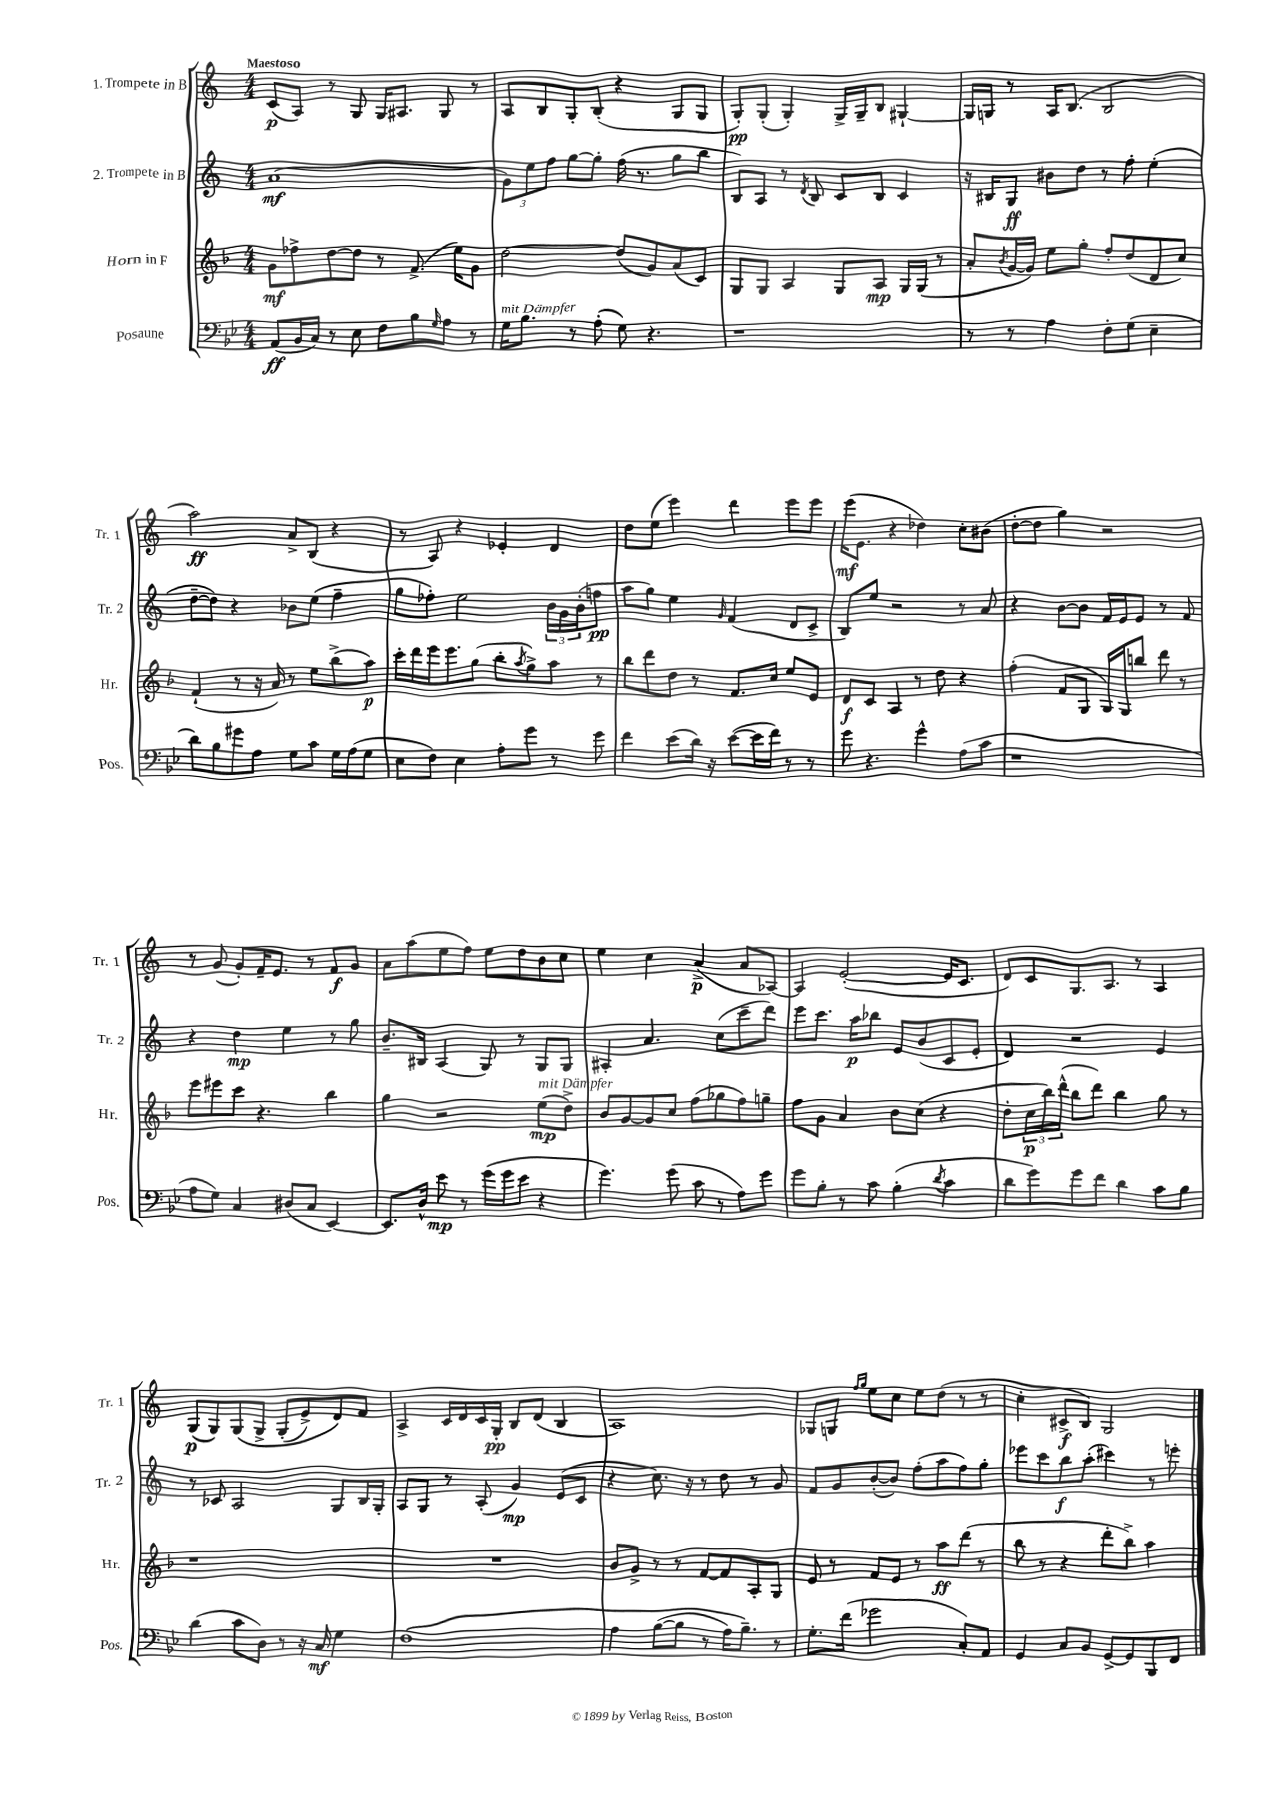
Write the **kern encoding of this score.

**kern	**dynam	**kern	**dynam	**kern	**dynam	**kern	**dynam
*part4	*part4	*part3	*part3	*part2	*part2	*part1	*part1
*staff4	*staff4	*staff3	*staff3	*staff2	*staff2	*staff1	*staff1
*I"Posaune	*	*I"Horn in F	*	*I"2. Trompete in B	*	*I"1. Trompete in B	*
*I'Pos.	*	*I'Hr.	*	*I'Tr. 2	*	*I'Tr. 1	*
*clefF4	*	*clefG2	*	*clefG2	*	*clefG2	*
*k[b-e-]	*	*k[b-]	*	*k[]	*	*k[]	*
*M4/4	*	*M4/4	*	*M4/4	*	*M4/4	*
=1	=1	=1	=1	=1	=1	=1	=1
!	!	!	!	!	!	!LO:TX:a:B:t=Maestoso	!
(8AA/L	ff	8g\L	mf	(1a	mf	(8c/L	p
16BB-/L	.	8ff-X^\	.	.	.	8A/J)	.
16C/JJ)	.	.	.	.	.	.	.
8r	.	[8dd\	.	.	.	8r	.
8E-\	.	8dd\J]	.	.	.	8G/	.
8F\L	.	8r	.	.	.	16G/KL	.
.	.	.	.	.	.	8.A#X/J	.
8B-\	.	(8.f^/	.	.	.	.	.
16qqG/	.	.	.	.	.	.	.
8A\J	.	.	.	.	.	8G/	.
.	.	16ee\KL)	.	.	.	.	.
8r	.	8g\J	.	.	.	8r	.
=2	=2	=2	=2	=2	=2	=2	=2
!LO:TX:a:i:t=mit Dämpfer	!	!	!	!	!	!	!
16G\KL	.	[2dd\	.	12g\L)	.	8A/L	.
8.B-\J	.	.	.	.	.	.	.
.	.	.	.	12ee\	.	.	.
.	.	.	.	.	.	8B/	.
.	.	.	.	12ff\J	.	.	.
8r	.	.	.	[8gg\L	.	8G'/	.
(8A'\	.	.	.	8gg'\J]	.	(8B'/J	.
8G\)	.	(8dd/L]	.	(16ff\	.	4r	.
.	.	.	.	8.r	.	.	.
4.r	.	8g/)	.	.	.	.	.
.	.	(8a/	.	8gg\L	.	8G/L	.
.	.	8c/J)	.	8bb\J	.	8G/J	.
=3	=3	=3	=3	=3	=3	=3	=3
1r	.	8G/L	.	8B/L)	.	8G'/L)	pp
.	.	8G/J	.	8A/J	.	(8G'/J	.
.	.	4A/	.	8r	.	4G'/)	.
.	.	.	.	8qd/	.	.	.
.	.	.	.	8B/	.	.	.
.	.	8G/L	.	8c/L	.	16G^/LL	.
.	.	.	.	.	.	16G~/J	.
.	.	8A/J	mp	8B/J	.	8B/J	.
.	.	16G/LL	.	4c/	.	[4G#X`/	.
.	.	(16G/JJ	.	.	.	.	.
.	.	8r	.	.	.	.	.
=4	=4	=4	=4	=4	=4	=4	=4
8r	.	8a'/L	.	16r	.	16G#/LL]	.
.	.	.	.	16B#X/KL	.	16Gn/JJ	.
.	.	8qb-/	.	.	.	.	.
8r	.	[16g/L	.	8G/J	ff	8r	.
.	.	16g/JJ])	.	.	.	.	.
4A\	.	8ee\L	.	8b#X\L	.	16A/KL	.
.	.	.	.	.	.	(8.B/J	.
.	.	8gg'\J	.	8dd\J	.	.	.
8F'\L	.	8ff'/L	.	8r	.	2B/	.
(8G\J	.	(8dd/	.	8ff'\	.	.	.
4E-~\	.	8d/	.	(4ee'\	.	.	.
.	.	8cc/J)	.	.	.	.	.
!!LO:LB:g=z
=5	=5	=5	=5	=5	=5	=5	=5
8d\L)	.	(4f`/	.	[8dd~\L	.	2aa\)	ff
8B-\	.	.	.	8dd\J])	.	.	.
8g#X\	.	8r	.	4r	.	.	.
8A\J	.	16r	.	.	.	.	.
.	.	16a/)	.	.	.	.	.
8G\L	.	8r	.	8b-X\L	.	8a^/L	.
8c\J	.	8ee\L	.	(8ee\J	.	(8B/J	.
16G\LL	.	(8bb-^\	.	4ff~\	.	4r	.
(16A\J	.	.	.	.	.	.	.
8G\J	.	8aa\J)	p	.	.	.	.
=6	=6	=6	=6	=6	=6	=6	=6
8E-\L	.	16ccc'\LL	.	8gg\L	.	8r	.
.	.	16ddd\	.	.	.	.	.
8F\J)	.	16eee\J	.	8ff-X'\J)	.	8A/)	.
.	.	8.eee\	.	.	.	.	.
4E-\	.	.	.	2ee\	.	4r	.
.	.	(8gg\J	.	.	.	.	.
8A'\L	.	8bb-'\L	.	.	.	4e-X'/	.
.	.	8qaa/	.	.	.	.	.
8g\J	.	8gg^\)	.	.	.	.	.
8r	.	8aa\J	.	24b\LL	.	4d/	.
.	.	.	.	24g\	.	.	.
.	.	.	.	(24b'\J	.	.	.
8g\	.	8r	.	8ffn\J	pp	.	.
=7	=7	=7	=7	=7	=7	=7	=7
4f\	.	8bb-\L	.	8aa\L	.	8dd\L	.
.	.	8ddd\	.	8gg\J)	.	(8ee\J	.
(8e-\L	.	8dd\J	.	4ee\	.	4eee\)	.
16d\Jk)	.	8r	.	.	.	.	.
16r	.	.	.	.	.	.	.
.	.	.	.	16qqg/	.	.	.
([8e-\L	.	8.f/L	.	(4f/	.	4ddd\	.
16e-\L]	.	.	.	.	.	.	.
16f\JJ)	.	16cc/Jk	.	.	.	.	.
8r	.	8ee/L	.	8d/L	.	8eee\L	.
8r	.	8e/J	.	8c^/J	.	8eee\J	.
=8	=8	=8	=8	=8	=8	=8	=8
8g\	.	8d/L	f	8B/L)	.	(16eee\KL	mf
.	.	.	.	.	.	8.e\J	.
4.r	.	8c/J	.	8ee/J	.	.	.
.	.	4A/	.	2r	.	4r	.
4g^^\	.	8r	.	.	.	4dd-X\)	.
.	.	8dd\	.	.	.	.	.
(8A\L	.	4r	.	8r	.	8cc'\L	.
8c\J	.	.	.	8a/	.	(8b#X\J	.
=9	=9	=9	=9	=9	=9	=9	=9
1r	.	(4ff'\	.	4r	.	[8dd'\L	.
.	.	.	.	.	.	8dd\J]	.
.	.	8f/L	.	[8b\L	.	4gg\)	.
.	.	8G/J	.	8b\J]	.	.	.
.	.	16G/LL)	.	16f/LL	.	2r	.
.	.	16G/J	.	16e/J	.	.	.
.	.	8bbn/J	.	8e/J	.	.	.
.	.	8ddd\	.	8r	.	.	.
.	.	8r	.	8f/	.	.	.
!!LO:LB:g=z
=10	=10	=10	=10	=10	=10	=10	=10
8A\L	.	8eee\L	.	4r	.	8r	.
8G\J)	.	8eee#X\	.	.	.	(8g/	.
4C/	.	8ccc\J	.	4dd\	mp	8g'/L)	.
.	.	4.r	.	.	.	16f~/K	.
.	.	.	.	.	.	8.e/J	.
(8D#X/L	.	.	.	4ee\	.	.	.
8C/J	.	.	.	.	.	8r	.
[4EE-/)	.	4bb-\	.	8r	.	8f/L	f
.	.	.	.	8gg\	.	8g/J	.
=11	=11	=11	=11	=11	=11	=11	=11
8.EE-/L]	.	4gg\	.	8.b~/L	.	8a\L	.
.	.	.	.	.	.	(8aa\	.
16D^^/Jk	.	.	.	16B#X/Jk	.	.	.
8e-\	mp	2r	.	(4A/	.	8ee\	.
8r	.	.	.	.	.	8ff\J)	.
(16g\LL	.	.	.	8G/)	.	8ee\L	.
16g\J	.	.	.	.	.	.	.
8e-\J	.	.	.	8r	.	8dd\	.
!	!	!LO:TX:a:i:t=mit Dämpfer	!	!	!	!	!
4r	.	(8ee\L	mp	8G/L	.	8b\	.
.	.	8dd^\J)	.	8G/J	.	8cc\J	.
=12	=12	=12	=12	=12	=12	=12	=12
4.g\)	.	8b-/L	.	4A#X'/	.	4ee\	.
.	.	[8g/	.	.	.	.	.
.	.	8g/]	.	4.a/	.	4cc\	.
(8g\	.	8cc/J	.	.	.	.	.
8c\	.	(8ff\L	.	.	.	(4a^/	p
8r	.	8gg-X\	.	(8cc\L	.	.	.
8A\L)	.	8ff\)	.	8ccc~\	.	8a/L	.
8g\J	.	8ggn~\J	.	8ddd\J)	.	[8A-X/J)	.
=13	=13	=13	=13	=13	=13	=13	=13
8g\L	.	8ff\L	.	8eee\L	.	4A-/]	.
8B-'\J	.	8g\J	.	8.ccc\J	.	.	.
8r	.	4a/	.	.	.	([2e'/	.
.	.	.	.	16aa\KL	p	.	.
8c\	.	.	.	8bb-X\J	.	.	.
(4B-'\	.	8b-\L	.	8e/L	.	.	.
.	.	(8cc\J	.	(8b/	.	.	.
8qd/	.	.	.	.	.	.	.
4c\	.	4r	.	8c/	.	16e/KL]	.
.	.	.	.	.	.	8.c/J	.
.	.	.	.	8e'/J	.	.	.
=14	=14	=14	=14	=14	=14	=14	=14
8d\L	.	8dd'\L	.	4d/)	.	8d/L)	.
8g\)	.	24cc\L	p	.	.	8c/	.
.	.	24bb-\)	.	.	.	.	.
.	.	(24ddd^^\JJ	.	.	.	.	.
8g\	.	8bb-\L	.	2r	.	8.G/	.
8f\J	.	8ddd\J)	.	.	.	.	.
.	.	.	.	.	.	8.A/J	.
4d\	.	4bb-\	.	.	.	.	.
.	.	.	.	.	.	8r	.
8c\L	.	8gg\	.	4e/	.	4A/	.
8B-\J	.	8r	.	.	.	.	.
!!LO:LB:g=z
=15	=15	=15	=15	=15	=15	=15	=15
(4d\	.	1r	.	8r	.	(8G/L	p
.	.	.	.	8c-X/	.	8G/)	.
8c\L	.	.	.	2A/	.	(8G/	.
8D\J)	.	.	.	.	.	8G^/J	.
8r	.	.	.	.	.	(8G'/L	.
16r	.	.	.	.	.	8e^/)	.
16C/	mf	.	.	.	.	.	.
4G\	.	.	.	8G/L	.	8d/)	.
.	.	.	.	16B/L	.	8f/J	.
.	.	.	.	16G'/JJ	.	.	.
=16	=16	=16	=16	=16	=16	=16	=16
(1F	.	1r	.	8A/L	.	4A^/	.
.	.	.	.	8G/J	.	.	.
.	.	.	.	8r	.	16c/LL	.
.	.	.	.	.	.	16d/	.
.	.	.	.	(8A'/	.	16c/	.
.	.	.	.	.	.	16G'/JJ	pp
.	.	.	.	4g/)	mp	8B/L	.
.	.	.	.	.	.	(8d/J	.
.	.	.	.	(8e/L	.	4B/	.
.	.	.	.	8c/J	.	.	.
=17	=17	=17	=17	=17	=17	=17	=17
4A\	.	8b-/L	.	4r	.	1A)	.
.	.	8g^/J	.	.	.	.	.
([8B-\L	.	8r	.	8.cc\)	.	.	.
8B-\J]	.	8r	.	.	.	.	.
.	.	.	.	16r	.	.	.
8r	.	[8f/L	.	8r	.	.	.
16A\KL)	.	8f/]	.	8dd\	.	.	.
8.B-~\J)	.	.	.	.	.	.	.
.	.	8A'/	.	8r	.	.	.
8r	.	8G/J	.	8g/	.	.	.
=18	=18	=18	=18	=18	=18	=18	=18
8.G'\L	.	8e/	.	8f/L	.	8G-X/L	.
.	.	8r	.	8g/	.	8Gn/J	.
(16f\Jk	.	.	.	.	.	.	.
.	.	.	.	.	.	16qqff/LL	.
.	.	.	.	.	.	16qqgg/JJ	.
2g-X\	.	8f/L	.	([8b'/	.	8ee\L	.
.	.	8e/J	.	8b/J])	.	8cc\J	.
.	.	8r	.	(8ff'\L	.	8ee\L	.
.	.	8aa\L	ff	8aa\	.	(8dd\J	.
8C'/L)	.	(8ddd\J	.	8ff\)	.	8r	.
8AA/J	.	8r	.	8gg'\J	.	8r	.
=19	=19	=19	=19	=19	=19	=19	=19
4GG/	.	8bb-\	.	8eee-X\L	.	4cc'\	.
.	.	8r	.	8ccc\	.	.	.
8C/L	.	4r	.	8bb\	f	8c#X^/L	f
8BB-/J	.	.	.	(8aa'\J	.	8B/J)	.
[8GG^/L	.	8ddd'\L	.	4ccc#X\)	.	2G/	.
8GG/]	.	8bb-^\J)	.	.	.	.	.
8BBB-/	.	4aa\	.	8r	.	.	.
8FF/J	.	.	.	8eeen'\	.	.	.
==	==	==	==	==	==	==	==
*-	*-	*-	*-	*-	*-	*-	*-
